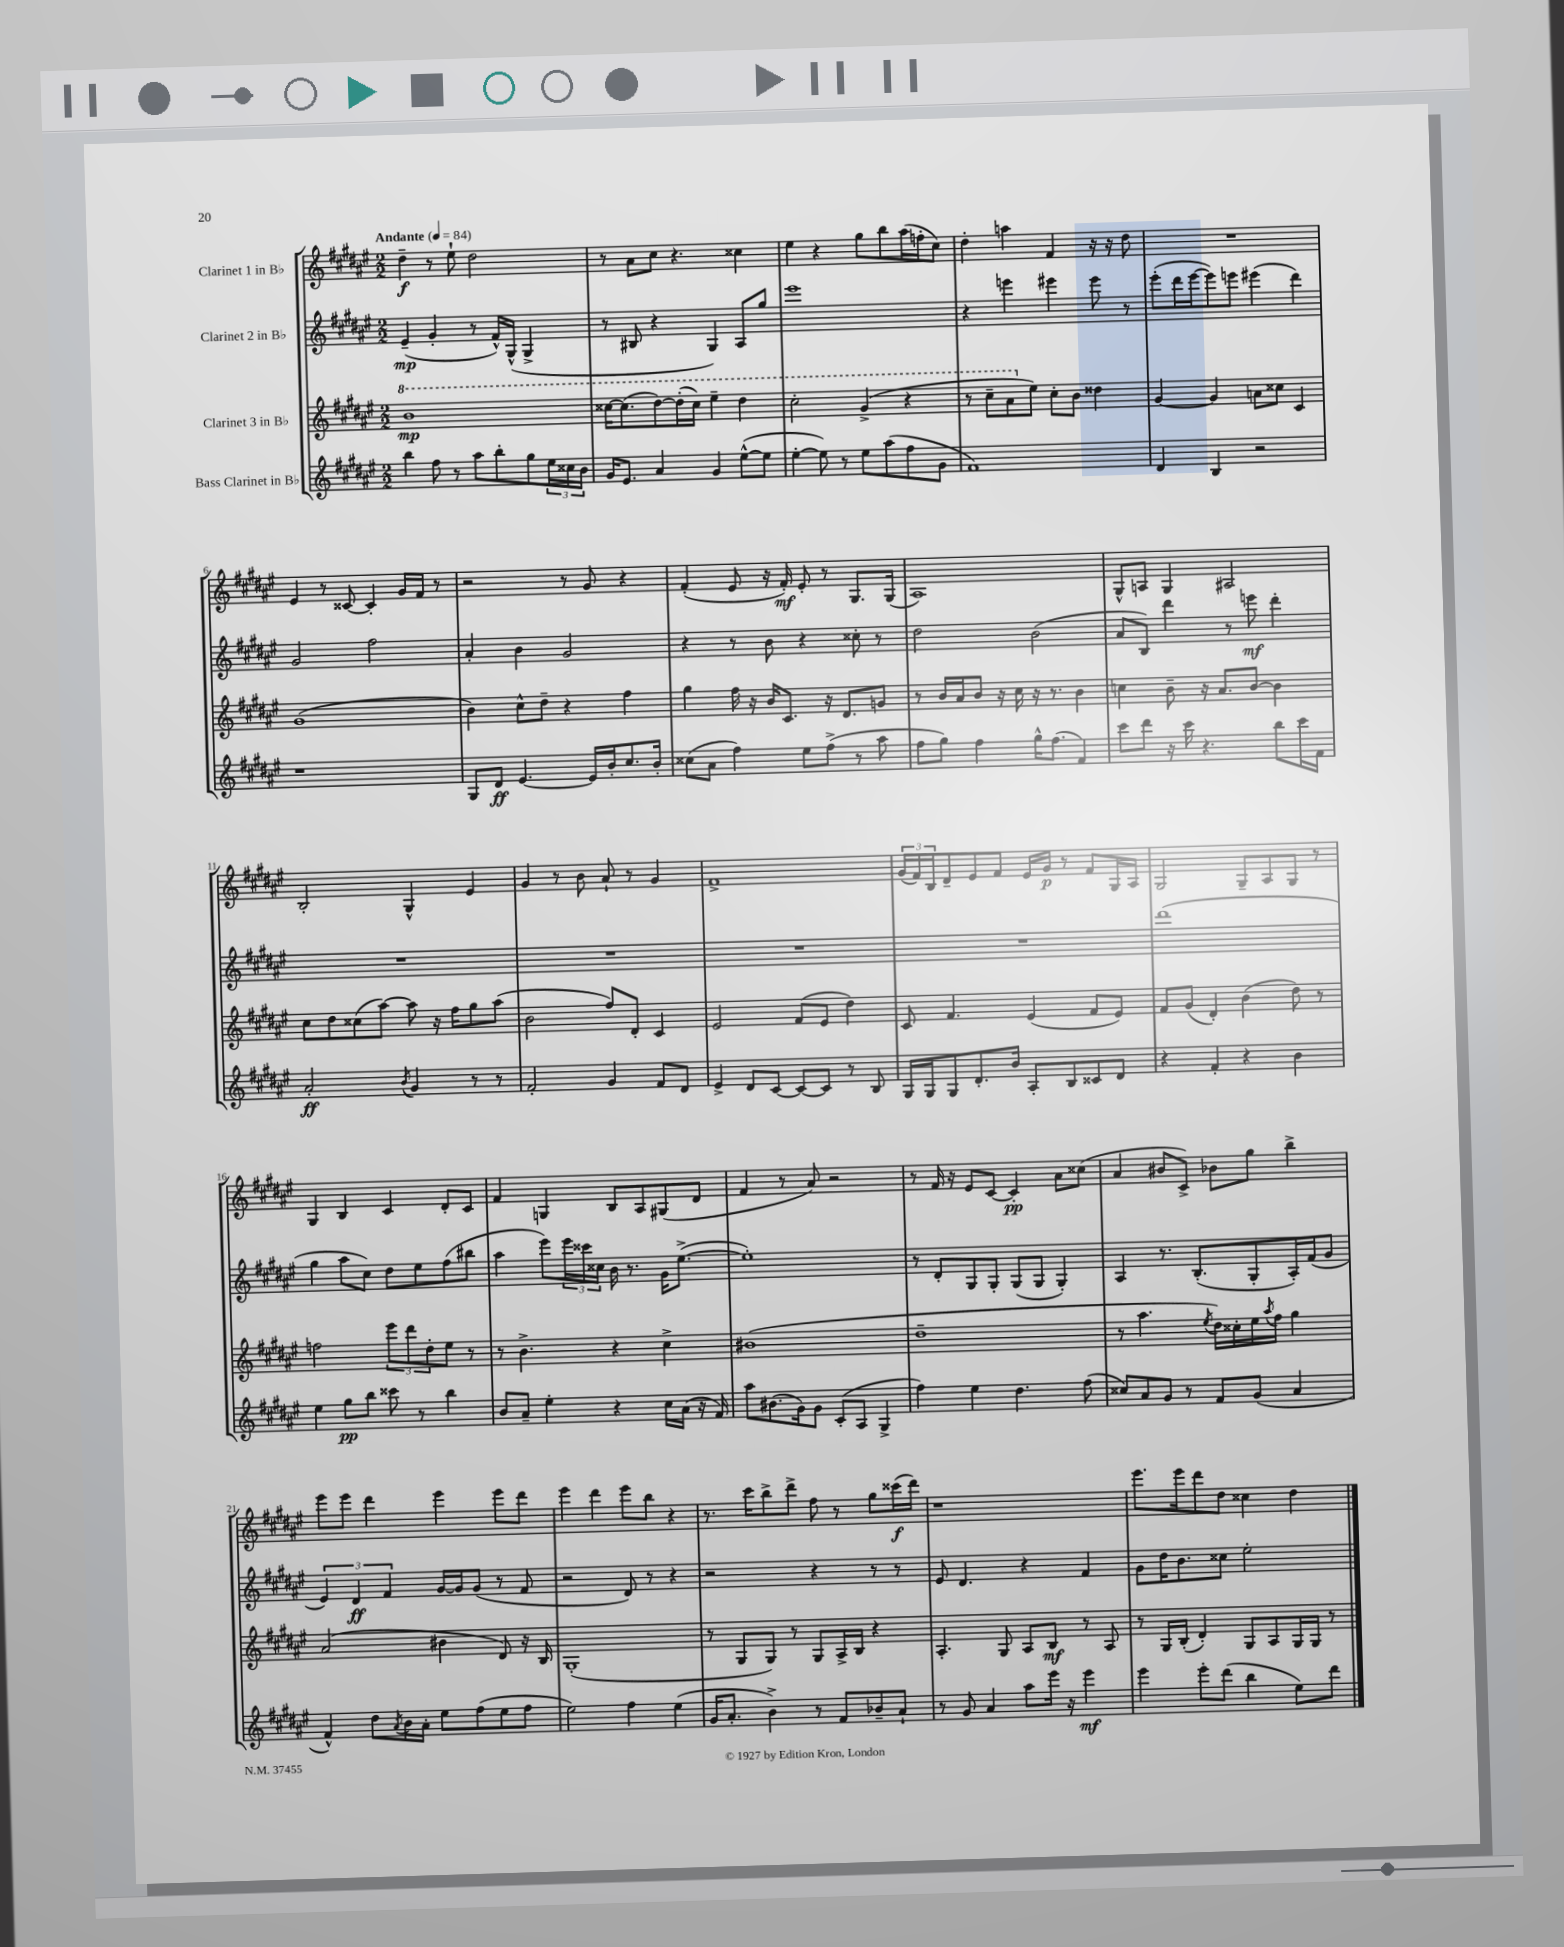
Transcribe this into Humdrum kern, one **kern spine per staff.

**kern	**kern	**kern	**kern
*staff4	*staff3	*staff2	*staff1
*clefG2	*clefG2	*clefG2	*clefG2
*k[f#c#g#d#a#e#]	*k[f#c#g#d#a#e#]	*k[f#c#g#d#a#e#]	*k[f#c#g#d#a#e#]
*M2/2	*M2/2	*M2/2	*M2/2
*MM84	*MM84	*MM84	*MM84
4bb\	1bb	(4e#~/	4dd#~\
8ff#\	.	4g#'/	8r
8r	.	.	8ee#`\
8aa#\L	.	8r	2dd#\
8bb'\	.	16f#^^/LL)	.
.	.	(16G#^^/JJ	.
8gg#\	.	4G#^/	.
24ee#\L	.	.	.
24cc##\	.	.	.
24b\JJ	.	.	.
=	=	=	=
16g#/LK	[16ccc##\LK	8r	8r
8.e#/J	(8.ccc##\]	.	.
.	.	8B#/	8a#\L
4a#/	[8ddd#\)	4r	8cc#\J
.	(16ddd#'\]L	.	4.r
.	16ccc##\JJ)	.	.
4g#/	4eee#~\	4G#/)	.
([8ee#^^\L	4ddd#\	8A#/L	4cc##\
8ee#\]J	.	8gg#/J	.
=	=	=	=
[4ee#'\	2ccc#'\	1eee#	4ee#\
8ee#\])	.	.	4r
8r	.	.	.
8ee#\L	(4gg#^/	.	8gg#\L
(8aa#\	.	.	8bb\
8ff#\	4r	.	(16aa#\L
.	.	.	16ff'\J
8g#\J	.	.	8cc#\J)
=	=	=	=
1f#)	8r	4r	4dd#'\
.	8ccc#~\L	.	.
.	8aa#\	4eee\	4aa\
.	8ee#\J)	.	.
.	8cc#'\L	4eee#\	4f#/
.	8b\J	.	.
.	4dd##\	8eee#\	16r
.	.	.	16r
.	.	8r	8dd#\
=	=	=	=
4d#/	[4g#/	(8eee#'\L	1r
.	.	16ddd#\L	.
.	.	[16eee#\J	.
4B/	4g#/]	8eee#\])	.
.	.	8eee\J	.
2r	8a\L	(4eee#\	.
.	8cc##\J	.	.
.	4c#/	4ddd#\)	.
=	=	=	=
1r	(1g#	2g#/	4e#/
.	.	.	8r
.	.	.	[8c##/
.	.	2ff#\	4c##'/]
.	.	.	16g#/LL
.	.	.	16f#/JJ
.	.	.	8r
=	=	=	=
8G#/L	4b\)	4a#'/	2r
8d#/J	.	.	.
[4.e#/	8cc#^^\L	4b\	.
.	8dd#~\J	.	.
.	4r	2g#/	8r
16e#/]LL	.	.	8g#/
16b'/J	.	.	.
8.cc#/	4ff#\	.	4r
16b'/Jk	.	.	.
=	=	=	=
(8cc##\L	4gg#\	4r	(4f#'/
8a#\J	.	.	.
4ff#\)	16ff#\	8r	8e#/
.	16r	.	.
.	16b/LK	8b\	16r
.	8.c#/J	.	16f#'/)
8ee#\L	.	4r	8e#'/
(8ff#^\J	16r	.	8r
.	8.d#/L	.	.
8r	.	8cc##'\	8.G#/L
8aa#\	8g/J	8r	.
.	.	.	(16G#/Jk
=	=	=	=
8ff#\L	8r	2dd#\	1A#)
8gg#\J)	16b/LL	.	.
.	16a#/J	.	.
4ff#\	8b/J	.	.
.	16r	.	.
.	16cc#\	.	.
16gg#^^\LK	16r	(2b\	.
(8.ff#\J	8.r	.	.
4f#/)	4b\	.	.
=	=	=	=
8ccc#\L	4cc\	8a#/L	8G#^^/L
8ddd#\J	.	8B/J)	8A/J
16r	8b~\	4ddd#\	4G#/
16ccc#\	.	.	.
4.r	16r	.	.
.	8.a#/L	.	.
.	.	8r	2A#/
.	[8b/J	8eee\	.
8bb\L	4b\]	4ddd#'\	.
16ccc#\L	.	.	.
16f#\JJ	.	.	.
=	=	=	=
2a#'/	8cc#\L	1r	2B'/
.	8dd#\	.	.
.	(8cc##\	.	.
.	[8aa#\J)	.	.
8qb/	.	.	.
4g#/	8aa#\]	.	4G#^^/
.	16r	.	.
.	16ff#\LK	.	.
8r	8gg#\	.	4e#/
8r	(8aa#\J	.	.
=	=	=	=
2f#'/	2b\	1r	4g#/
.	.	.	8r
.	.	.	8b\
4g#/	8ff#/L)	.	8a#`/
.	8d#'/J	.	8r
8f#/L	4c#/	.	4g#/
8d#/J	.	.	.
=	=	=	=
4e#^/	2e#/	1r	1f#^
8d#/L	.	.	.
[8c#/J	.	.	.
8c#/_L	(8f#/L	.	.
8c#/]J	8e#/J	.	.
8r	4dd#\)	.	.
8B/	.	.	.
=	=	=	=
16G#/LL	8c#/	1r	(24g#/LL
.	.	.	24f#/)
16G#/J	.	.	.
.	.	.	24B/J
8G#/	4.f#/	.	8d#~/
8.d#'/	.	.	8e#/
.	.	.	8f#/J
16b/Jk	.	.	.
8A#'/L	(4e#/	.	16e#/LL
.	.	.	16g#/JJ
8B/	.	.	8r
8c##/	8f#/L	.	8f#/L
8d#/J	8e#/J)	.	16G#/L
.	.	.	16A#/JJ
=	=	=	=
4r	8f#/L	(1ddd#	2G#/
.	(8g#/J	.	.
4f#'/	4d#'/)	.	.
4r	(4b\	.	8G#~/L
.	.	.	8A#/
4b\	8dd#\)	.	8G#/J
.	8r	.	8r
=	=	=	=
4ee#\	2ff\	4gg#\	4G#/
8gg#\L	.	8aa#\L	4B/
8bb\J	.	8cc#\J)	.
8ccc##\	12eee#\L	8dd#\L	4c#/
.	12ddd#\	.	.
8r	.	8ee#\	.
.	12dd#'\	.	.
4bb\	8ee#\J	(8ff#\	8d#'/L
.	8r	8bb#\J	8c#/J
=	=	=	=
8b/L	8r	4aa#\	4f#/
8a#~/J	4.b^\	.	.
4ee#'\	.	8eee#\L)	4G/
.	.	24eee#\L	.
.	.	24ccc##\	.
.	.	24cc##\JJ	.
4r	4r	16b\	8B/L
.	.	8.r	.
.	.	.	8A#/
16cc#\LL	4cc#^\	16g#\LK	(8G#/
(16a#\JJ	.	([8.ee#^\J	.
16r	.	.	8d#/J
16f#/)	.	.	.
=	=	=	=
8aa#\L	(1b#	1ee#'])	4f#/
(8.b#\	.	.	.
.	.	.	8r
16g#\k)	.	.	.
8g#\J	.	.	8a#/)
(8c#'/L	.	.	2r
8A#/J	.	.	.
4G#^/	.	.	.
=	=	=	=
4ff#\)	1dd#~	8r	8r
.	.	8d#'/L	16f#/
.	.	.	16r
4ee#\	.	8G#/	8e#/L
.	.	8G#'/J	[8c#/J
4.dd#\	.	(8G#/L	4c#'/]
.	.	8G#/J	.
.	.	4G#'/)	8a#\L
(8ff#\	.	.	(8cc##\J
=	=	=	=
8cc##/L)	8r	4A#/	4a#/
8a#/	4.aa#\	.	.
8g#/J	.	8.r	8b#/L
8r	.	.	8c#^/J)
.	.	(8.B'/L	.
.	8qee#/	.	.
8f#/L	16dd#\LL)	.	8b-\L
.	16cc##'\	.	.
(8g#/J	16ee#\	8G#'/	8gg#\J
.	8qaa#/	.	.
.	16ff#\JJ	.	.
4a#/	4gg#\	16A#'/L)	4bb^\
.	.	(16f#/J	.
.	.	8g#/J	.
=	=	=	=
4f#^^/)	(2a#/	6e#/)	8eee#\L
.	.	.	8eee#\J
.	.	6d#/	.
8dd#\L	.	.	4ddd#\
.	.	6f#/	.
8qa#/	.	.	.
16b\L	.	.	.
16a#'\JJ	.	.	.
8ee#\L	4b#\	[16g#/LL	4eee#\
.	.	16g#/]J	.
(8ff#\	.	(8g#/J	.
8ee#\	8d#/)	8r	8eee#\L
8ff#\J	16r	8f#/	8ddd#\J
.	16B/	.	.
=	=	=	=
2ee#\)	(1G#'	2r	4eee#\
.	.	.	4ddd#\
4ff#\	.	8d#/)	8eee#\L
.	.	8r	8bb\J
(4ee#\	.	4r	4r
=	=	=	=
16g#/LK	8r	2r	8.r
8.a#'/J	.	.	.
.	8G#/L	.	.
.	.	.	16ccc#\LK
4b^\)	8G#/J)	.	8bb^\
.	8r	.	8ddd#^\J
8r	8G#/L	4r	8ff#\
8f#/L	16A#^/L	.	8r
.	16B/JJ	.	.
8b-~/	4r	8r	8gg#\L
8a#`/J	.	8r	(16ccc##\L
.	.	.	16ddd#\JJ)
=	=	=	=
8r	4.A#'/	8e#/	1r
8g#/	.	4.d#/	.
4a#/	.	.	.
.	8G#/	.	.
8aa#\L	8A#/L	4r	.
16eee#\Jk	8B/J	.	.
16r	.	.	.
4eee#\	8r	4f#/	.
.	8A#/	.	.
=	=	=	=
4eee#\	8r	8g#\L	8.eee#\L
.	16G#/LL	16dd#\K	.
.	(16B'/JJ	8.b\	16eee#\k
8eee#'\L	4d#'/)	.	8ddd#\
(8ddd#\J	.	8cc##\J	8dd#\J
4bb\	8G#/L	2ee#'\	4cc##\
.	8A#/	.	.
8ee#\L)	16G#/L	.	4dd#\
.	16G#/JJ	.	.
8ddd#\J	8r	.	.
==	==	==	==
*-	*-	*-	*-
